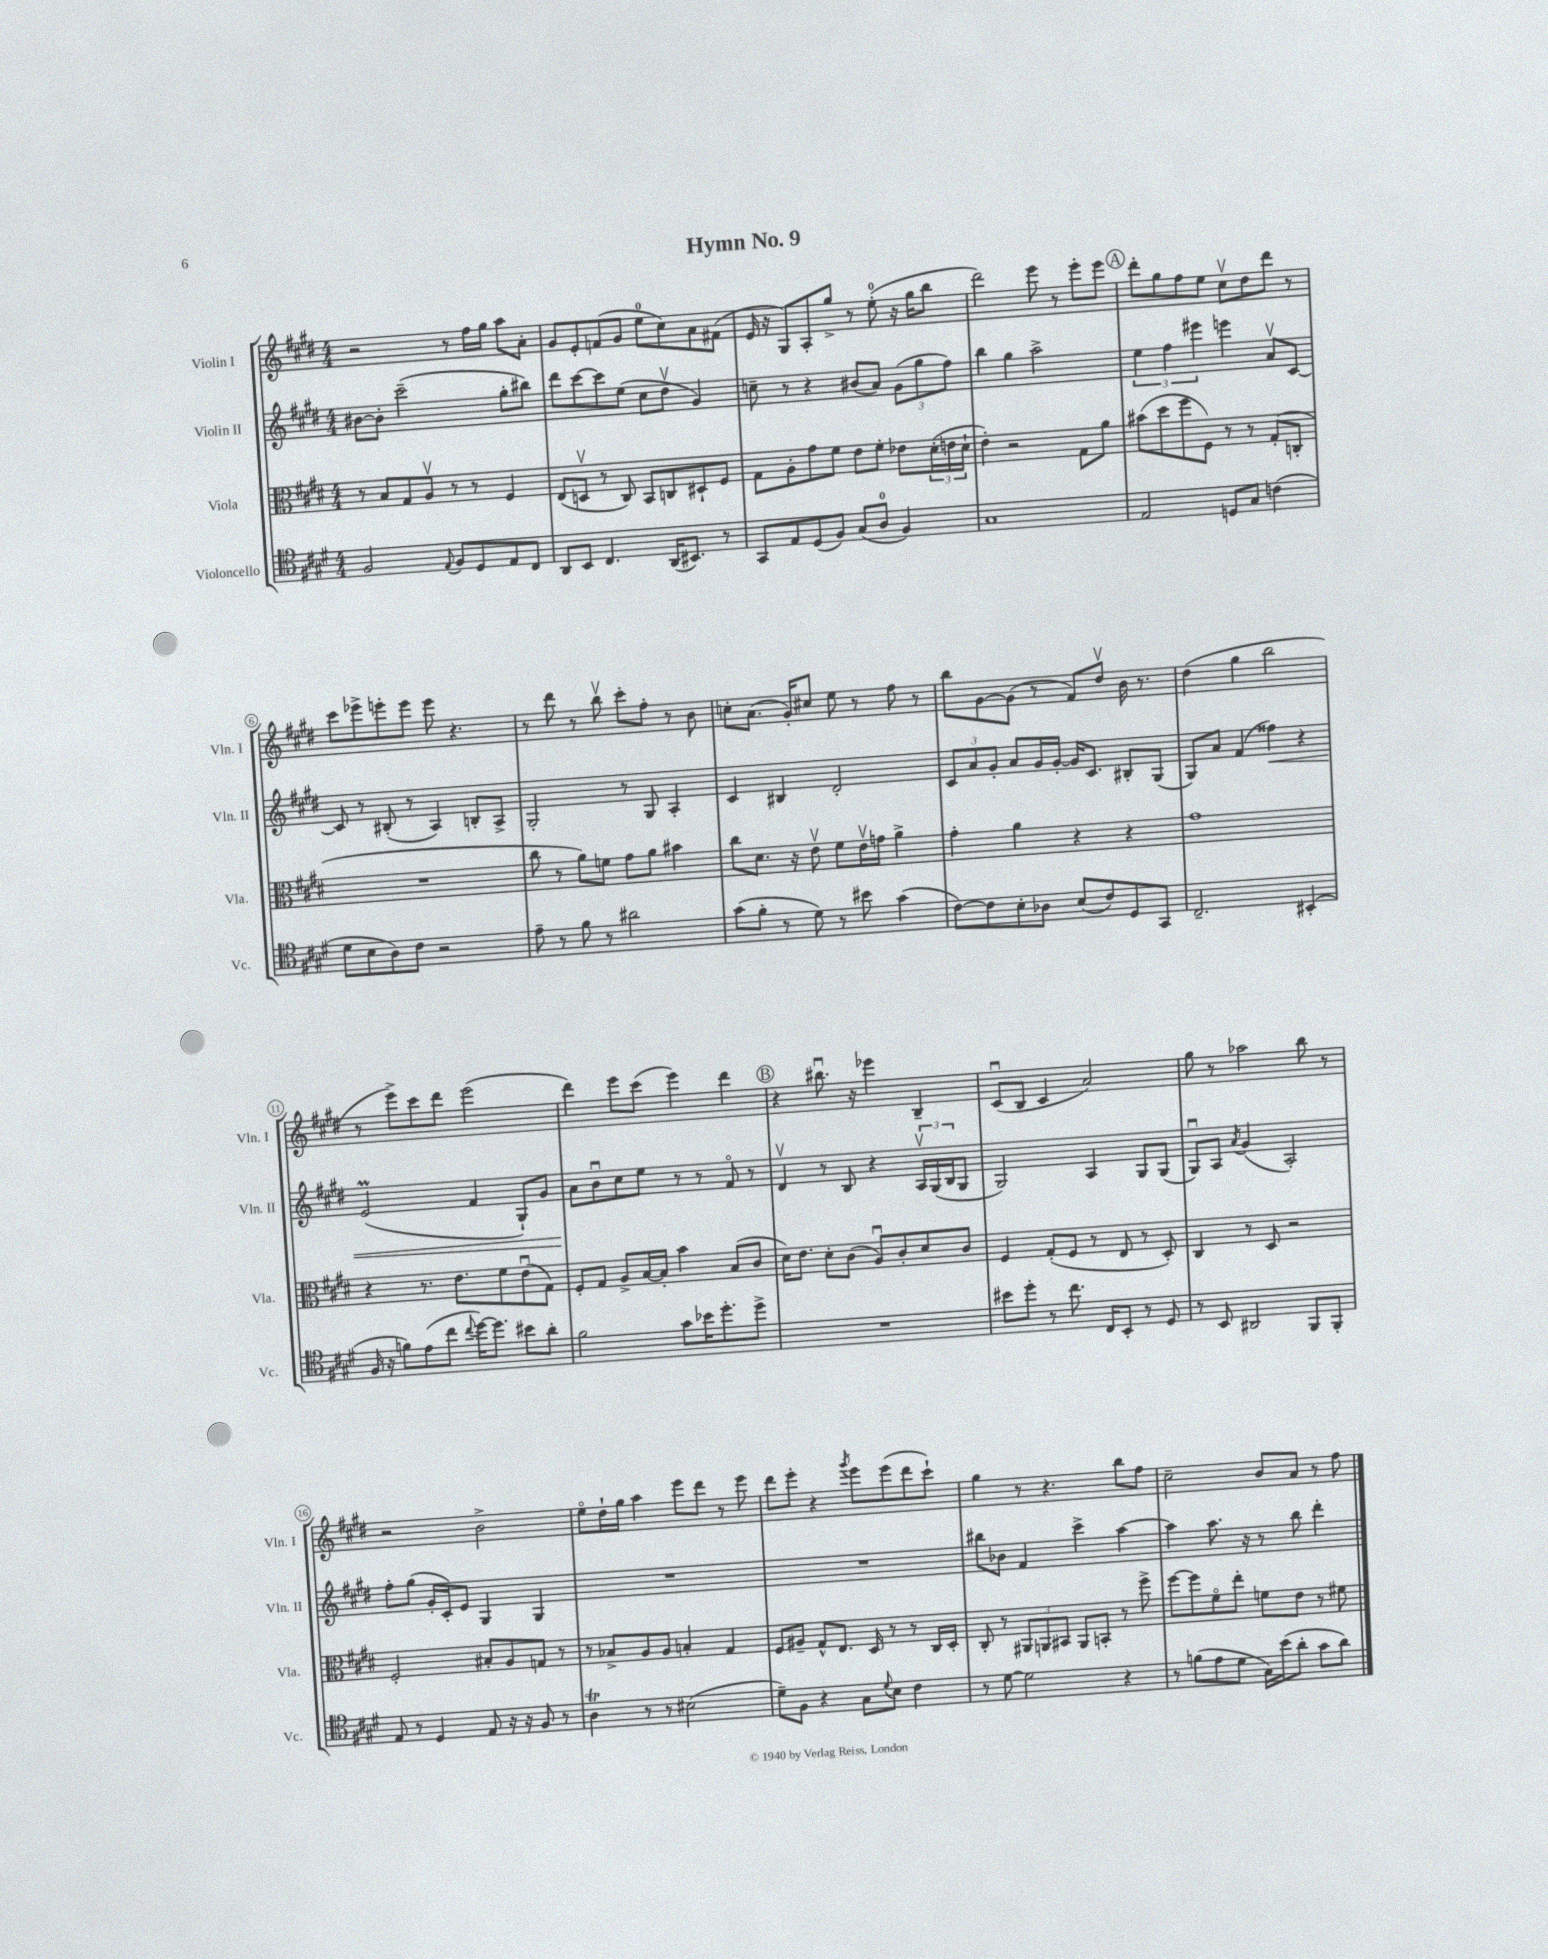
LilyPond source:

\header { title = "Hymn No. 9" }
<<
\new StaffGroup <<
\new Staff = "s0" \with { instrumentName = "Violin I" shortInstrumentName = "Vln. I" } {
    \clef treble \key e \major \numericTimeSignature \time 4/4
    r2 r8 fis''16 gis''16 a''8 a'8-. |
    gis'8 e'8-. f'8( gis'8 e''8-0 cis''8) a'8 fis'8( |
    e'16 r16 gis8) a8-. gis''8-> r8 e''8-0-.( r16 gis''16 b''8 |
    dis'''2) e'''8 r8 e'''8-. e'''8 |
    \mark \markup { \circle "A" } dis'''8-. gis''8 fis''8 e''8 cis''8\upbow dis''8 dis'''8 r8 |
    cis'''8 ees'''8-> e'''8-. e'''8 e'''8 r4. |
    r8 dis'''8 r8 b''8\upbow cis'''8-. fis''8-. r8 b'8 |
    c''8-. a'8.( gis'16-.) cis''8 e''8 r8 fis''8 r8 |
    b''8 gis'8~ gis'8( r8 fis'8) dis''8\upbow b'16 r8. |
    dis''4( gis''4 b''2 |
    r8 e'''8->) cis'''8 dis'''8 e'''2( |
    dis'''4) e'''8 cis'''8( e'''4) dis'''4 |
    \mark \markup { \circle "B" } r4 bis''8.\downbow r16 ees'''4 b4-- |
    cis'8\downbow( b8 cis'4 a'2) |
    gis''8 r8 aes''2 b''8 r8 |
    r2 b'2-> |
    e''8\flageolet dis''16-! gis''16 a''4 e'''8 dis'''8 r8 e'''8 |
    dis'''8 e'''8-. r4 \acciaccatura { gis'''8 } e'''8 e'''8( dis'''8 cis'''8-!) |
    gis''4 r8 r4. b''8 fis''8 |
    cis''2-- b'8 a'8 r8 fis''8 \bar "|." |
}
\new Staff = "s1" \with { instrumentName = "Violin II" shortInstrumentName = "Vln. II" } {
    \clef treble \key e \major \numericTimeSignature \time 4/4
    bis'8~ bis'8-. cis'''2--( gis''8-. bis''8) |
    dis'''8 cis'''8~ cis'''8 e''8( cis''8 dis''8\upbow gis'4) |
    c''8-- r8 r4 bis'8( a'8) \tuplet 3/2 { gis'8( gis''8 fis''8) } |
    b''4 gis''4 a''2-> |
    \mark \markup { \circle "A" } \tuplet 3/2 { e''4 fis''4 eis'''4 } e'''4 a'8\upbow cis'8~ |
    cis'8 r8 bis8-.( r8 a4) b8-. a8-> |
    gis2-. r8 gis8 a4-. |
    cis'4 bis4 dis'2-. |
    \tuplet 3/2 { cis'8 a'8 gis'8-. } a'8 gis'16 gis'16~-. gis'16 cis'8. bis8-. gis8( |
    gis8) a'8 fis'4( fisis''4\<) r4 |
    e'2\prall( fis'4 gis8-!) gis'8 |
    a'8\! b'8\downbow cis''8 e''8 r8 r8 fis'8\flageolet r8 |
    \mark \markup { \circle "B" } dis'4\upbow r8 b8 r4 \tuplet 3/2 { a16\upbow gis16( b16 } gis8 |
    gis2) a4 gis8 gis8( |
    gis8\downbow) a8 \acciaccatura { a'8 } gis'4( a2-.) |
    fis''8-. gis''8( gis'16-. cis'16-.) e'8 gis4 gis4 |
    R1 |
    R1 |
    bis''8 bes'8 fis'4 cis'''4-> a''4~ |
    a''4 a''8. r16 r8 b''8 dis'''4-. \bar "|." |
}
\new Staff = "s2" \with { instrumentName = "Viola" shortInstrumentName = "Vla." } {
    \clef alto \key e \major \numericTimeSignature \time 4/4
    r8 b8 gis8 a8\upbow r8 r8 fis4 |
    e8( d8\upbow r8 cis8) b,8 c8 dis8-! fis8 |
    gis8 a8-. gis'8 fis'8 e'8 fis'8-. ees'8 \tuplet 3/2 { dis'16-.( e'16 dis'16-! } |
    e'4-.) r2 gis8 a'8 |
    \mark \markup { \circle "A" } bis'8( dis''8 fis''8 fis8) r8 r8 gis8-.( c8-. |
    R1 |
    cis''8 r8 a'8) f'8 gis'8 a'8 bis'4 |
    cis''8 dis'8. r16 e'8\upbow fis'8 e'16\upbow g'16 a'4-> |
    gis'4-. a'4 r4 r4 |
    gis'1 |
    r4 r8. e'8. fis'8 e'8\downbow( gis8) |
    fis8-. gis8 a8-> b16~ b16-. b'4 b8( cis'8 |
    \mark \markup { \circle "B" } dis'16) e'8. dis'8-. cis'8( a8\downbow) cis'8-. dis'8 cis'8 |
    fis4 gis8-.( fis8 r8 e8 r8 dis8-.) |
    cis4 r8 dis8 r2 |
    fis2-. bis8-. a8 g8 r8 |
    r8 bes8-> a8 a8 b4-. gis4 |
    fis8 ais8-- gis8-^ e8. dis16 r8 r8 cis16 dis16-. |
    cis8-. r8 \tuplet 3/2 { ais,8 a,8 bis,8 } a,8 b,8-. r8 fis''8-> |
    fis''8~ fis''8 fis'8\flageolet e''8-. f'8 e'8 r8 fis'8 \bar "|." |
}
\new Staff = "s3" \with { instrumentName = "Violoncello" shortInstrumentName = "Vc." } {
    \clef tenor \key e \major \numericTimeSignature \time 4/4
    fis2 \appoggiatura { e8 } fis8 dis8 e8 cis8 |
    a,8 b,8 cis4. a,16( bis,8.) r8 |
    gis,8 e8 dis8( fis8) gis8( a8-0 fis4) |
    gis1 |
    \mark \markup { \circle "A" } e2 d8 gis8 c'4( |
    dis'8 b8 a8) cis'8 r2 |
    e'8-- r8 fis'8 r8 ais'2 |
    gis'8( fis'8-. r8 dis'8) r8 bis'8 gis'4( |
    cis'8~) cis'8 b8-. aes8 b8( cis'8) dis8 gis,8 |
    cis2.-- bis,4-.( |
    fis16 r16 f'8) e'8( cis''8 \appoggiatura { cis''8 } dis''16~) dis''8. bis'8 a'8-. |
    fis'2 gis'8 bes'16 dis''8.-. dis''8-> |
    \mark \markup { \circle "B" } R1 |
    bis'8 dis''8-. r8 cis''8. cis16 b,8-. r8 dis8 |
    r8 b,8 ais,2 fis,8 fis,8-. |
    e8 r8 dis4 e8 r16 r16 fis8 r8 |
    a4\trill r8 r8 bis2( |
    dis'8--) fis8 r4 gis8 \appoggiatura { dis'8 } b8 cis'4 |
    r8 dis'8~ dis'2 r4 |
    r8 f'8( e'8 dis'8 gis16) b'16( a'8-. gis'8 a'8) \bar "|." |
}
>>
>>
\layout { \context { \Score \override BarNumber.stencil = #(make-stencil-circler 0.1 0.3 ly:text-interface::print) } }
